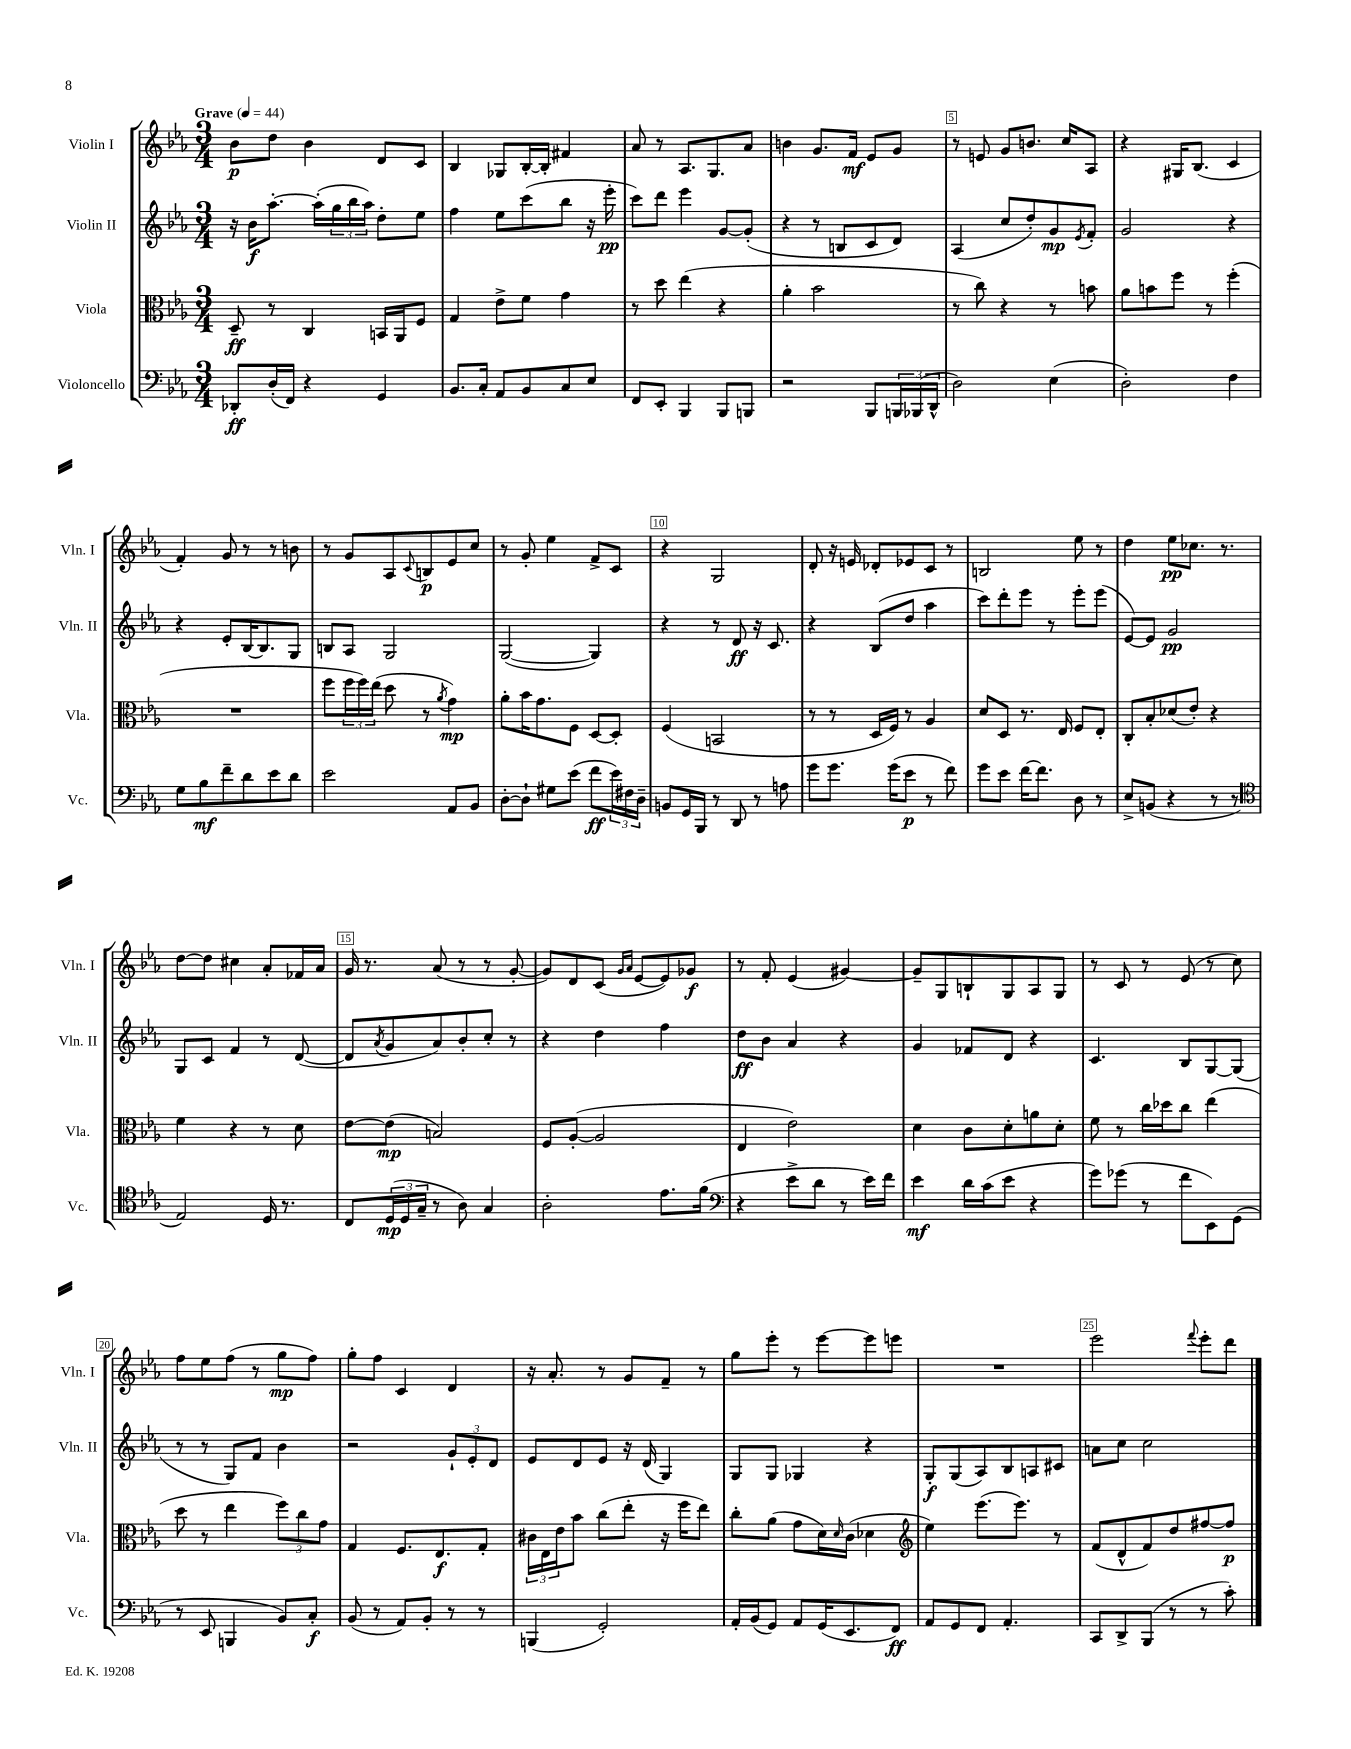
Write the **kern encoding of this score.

**kern	**kern	**kern	**kern
*staff4	*staff3	*staff2	*staff1
*clefF4	*clefC3	*clefG2	*clefG2
*k[b-e-a-]	*k[b-e-a-]	*k[b-e-a-]	*k[b-e-a-]
*M3/4	*M3/4	*M3/4	*M3/4
*MM44	*MM44	*MM44	*MM44
8DD-'/L	8D~/	16r	8b-\L
.	.	16b-\LK	.
(16D'/L	8r	[8.aa-'\J	8dd\J
16FF/JJ)	.	.	.
4r	4C/	.	4b-\
.	.	(16aa-'\]LL	.
.	.	24gg\	.
.	.	24bb-\	.
.	.	24aa-\JJ)	.
4GG/	16BB/LL	8dd'\L	8d/L
.	16AA-/J	.	.
.	8F/J	8ee-\J	8c/J
=	=	=	=
8.BB-/L	4G/	4ff\	4B-/
16C'/Jk	.	.	.
8AA-/L	8e-^\L	8ee-\L	8G-/L
8BB-/	8f\J	(8ccc\	[16B-'/L
.	.	.	16B-'/]JJ
8C/	4g\	8bb-\J	4f#/
8E-/J	.	16r	.
.	.	16eee-'\	.
=	=	=	=
8FF/L	8r	8ccc\L)	8a-/
8EE-'/J	8dd\	8ddd\J	8r
4BBB-/	(4ee-\	4eee-\	8.A-/L
.	.	.	8.G/
8BBB-/L	4r	[8g/L	.
8BBB/J	.	(8g'/]J	8a-/J
=	=	=	=
2r	4a-'\	4r	4b\
.	2b-\	8r	8.g/L
.	.	8B/L	.
.	.	.	16f/Jk
8BBB-/L	.	8c/	8e-/L
24BBB/L	.	8d/J)	8g/J
(24BBB-/	.	.	.
24DD^^/JJ	.	.	.
=	=	=	=
2D\)	8r	(4A-/	8r
.	8cc\)	.	8e/
.	4r	8cc/L	8g/L
.	.	8dd'/)	8.b/J
(4E-\	8r	8g/	.
.	.	.	16cc/LK
.	.	8qe-/	.
.	8b\	8f'/J	8A-/J
=	=	=	=
2D'\)	8a-\L	2g/	4r
.	8b\	.	.
.	8ff\J	.	16G#/LK
.	.	.	(8.B-/J
.	8r	.	.
4F\	(4ff'\	4r	4c/
=	=	=	=
8G\L	2.r	4r	4f'/)
8B-\	.	.	.
8f~\	.	8e-'/L	8g/
8d\	.	[16B-/K	8r
.	.	8.B-/]	.
8e-\	.	.	8r
8d\J	.	8G/J	8b\
=	=	=	=
2e-\	8ff\L	8B/L	8r
.	24ff\L	8A-/J	8g/L
.	24ff\)	.	.
.	(24ee-\JJ	.	.
.	8dd\	2G/	8A-/
.	.	.	8qqc/
.	8r	.	8B/
.	8qa-/	.	.
8AA-/L	4g\)	.	8e-/
8BB-/J	.	.	8cc/J
=	=	=	=
[8D'\L	8a-'\L	([2G/	8r
8D`\]J	16b-\K	.	8g'/
.	8.g\	.	.
8G#\L	.	.	4ee-\
(8e-\J	8F\J	.	.
8f\L	[8D/L	4G/])	8f^/L
24e-\L)	8D'/]J	.	8c/J
24F#\	.	.	.
24D~\JJ	.	.	.
=	=	=	=
8BB/L	(4F/	4r	4r
16GG/L	.	.	.
16BBB-/JJ	.	.	.
8r	2BB/	8r	2G/
8DD/	.	8d/	.
8r	.	16r	.
.	.	8.c/	.
8A\	.	.	.
=	=	=	=
8g\L	8r	4r	8d'/
8.g\J	8r	.	16r
.	.	.	16e/
.	16D/LL	(8B-/L	8d-'/L
(16g\LK	16F/JJ)	.	.
8e-\J	8r	8dd/J	8e-/
8r	4A-/	4aa-\	8c/J
8f\)	.	.	8r
=	=	=	=
8g\L	8d/L	8ccc\L)	2B/
8e-\J	8D/J	8ddd'\	.
[16f\LK	8.r	8eee-\J	.
8.f\]J	.	.	.
.	.	8r	.
.	16E-/	.	.
8D\	8F/L	8eee-'\L	8ee-\
8r	8E-'/J	(8eee-\J	8r
=	=	=	=
8E-^/L	8C'/L	[8e-/L)	4dd\
(8BB/J	8B-'/	8e-/]J	.
4r	(8d-/	2g/	8ee-\L
.	8e-'/J)	.	8.cc-\J
8r	4r	.	.
.	.	.	8.r
8r	.	.	.
=	=	=	=
*clefC4	*	*	*
2E-/)	4f\	8G/L	[8dd\L
.	.	8c/J	8dd\]J
.	4r	4f/	4cc#\
16D/	8r	8r	8a-'/L
8.r	.	.	.
.	8d\	([8d/	16f-/L
.	.	.	16a-/JJ
=	=	=	=
8C/L	[8e-\L	8d/]L	16g/
.	.	.	8.r
.	.	8qa-/	.
(24D/L	(8e-\]J	8g/	.
24D/	.	.	.
24G~/JJ	.	.	.
8r	2B/)	8a-/)	(8a-/
8A-\)	.	8b-'/	8r
4G/	.	8cc'/J	8r
.	.	8r	[8g'/
=	=	=	=
2A-'\	8F/L	4r	8g/]L)
.	([8A-'/J	.	8d/
.	2A-/]	4dd\	(8c/J
.	.	.	16qqg/LL
.	.	.	16qqa-/JJ
.	.	.	[8e-/L
8.e-\L	.	4ff\	8e-/])
.	.	.	8g-/J
(16f\Jk	.	.	.
=	=	=	=
*clefF4	*	*	*
4r	4E-/	8dd\L	8r
.	.	8b-\J	8f'/
8e-^\L	2e-\)	4a-/	(4e-/
8d\J	.	.	.
8r	.	4r	[4g#/)
16e-\LL)	.	.	.
16f\JJ	.	.	.
=	=	=	=
4e-\	4d\	4g/	8g#~/]L
.	.	.	8G/
16d\LL	8c\L	8f-/L	8B`/
(16c\J	.	.	.
8e-\J	8d'\	8d/J	8G/
4r	8a\	4r	8A-/
.	8d'\J	.	8G/J
=	=	=	=
8g\L)	8f\	4.c/	8r
(8g-\J	8r	.	8c/
8r	16cc\LL	.	8r
.	16dd-\J	.	.
8f\L	8cc\J	8B-/L	(8e-/
8EE-\)	(4ee-\	[8G/	8r
(8GG\J	.	(8G/]J	8cc\)
=	=	=	=
8r	8dd\	8r	8ff\L
8EE-/	8r	8r	8ee-\
4BBB/	4ee-\	8G/L)	(8ff\J
.	.	8f/J	8r
8BB-/L)	12ff\L)	4b-\	8gg\L
.	12cc\	.	.
8C'/J	.	.	8ff\J)
.	12g\J	.	.
=	=	=	=
(8BB-/	4G/	2r	8gg'\L
8r	.	.	8ff\J
8AA-/L)	8.F/L	.	4c/
8BB-'/J	.	.	.
.	8.E-/	.	.
8r	.	12g`/L	4d/
.	.	12e-'/	.
8r	8G'/J	.	.
.	.	12d/J	.
=	=	=	=
(4BBB/	24c#\LL	8e-/L	16r
.	24E-\	.	.
.	.	.	8.a-'/
.	24e-\J	.	.
.	8b-\J	8d/	.
2GG'/)	(8cc\L	8e-/J	8r
.	8ee-'\J	16r	8g/L
.	.	(16d/	.
.	16r	4G/)	8f~/J
.	16ff\LK	.	.
.	8ee-\J)	.	8r
=	=	=	=
16AA-'/LL	8cc'\L	8G/L	8gg\L
(16BB-/J	.	.	.
8GG/J)	(8a-\J	8G/J	8eee-'\J
8AA-/L	8g\L	4G-/	8r
(16GG/K	16d\L)	.	[8eee-\L
.	16qqd/	.	.
8.EE-/	(16c\JJ	.	.
.	4d-\	4r	8eee-\]
8FF/J)	.	.	8eee\J
=	=	=	=
*	*clefG2	*	*
8AA-/L	4ee-\)	8G'/L	2.r
8GG/	.	(8G/	.
8FF/J	(8.eee-\L	8A-/)	.
4.AA-'/	.	8B-/	.
.	8.eee-\J)	.	.
.	.	8A/	.
.	8r	8c#/J	.
=	=	=	=
8CC/L	(8f/L	8a\L	2eee-\
8DD^/	8d^^/	8cc\J	.
(8BBB-/J	8f/)	2cc\	.
8r	8dd/	.	.
.	.	.	8qqfff/
8r	[8ff#/	.	8eee-'\L
8c'\)	8ff#/]J	.	8ddd\J
==	==	==	==
*-	*-	*-	*-
